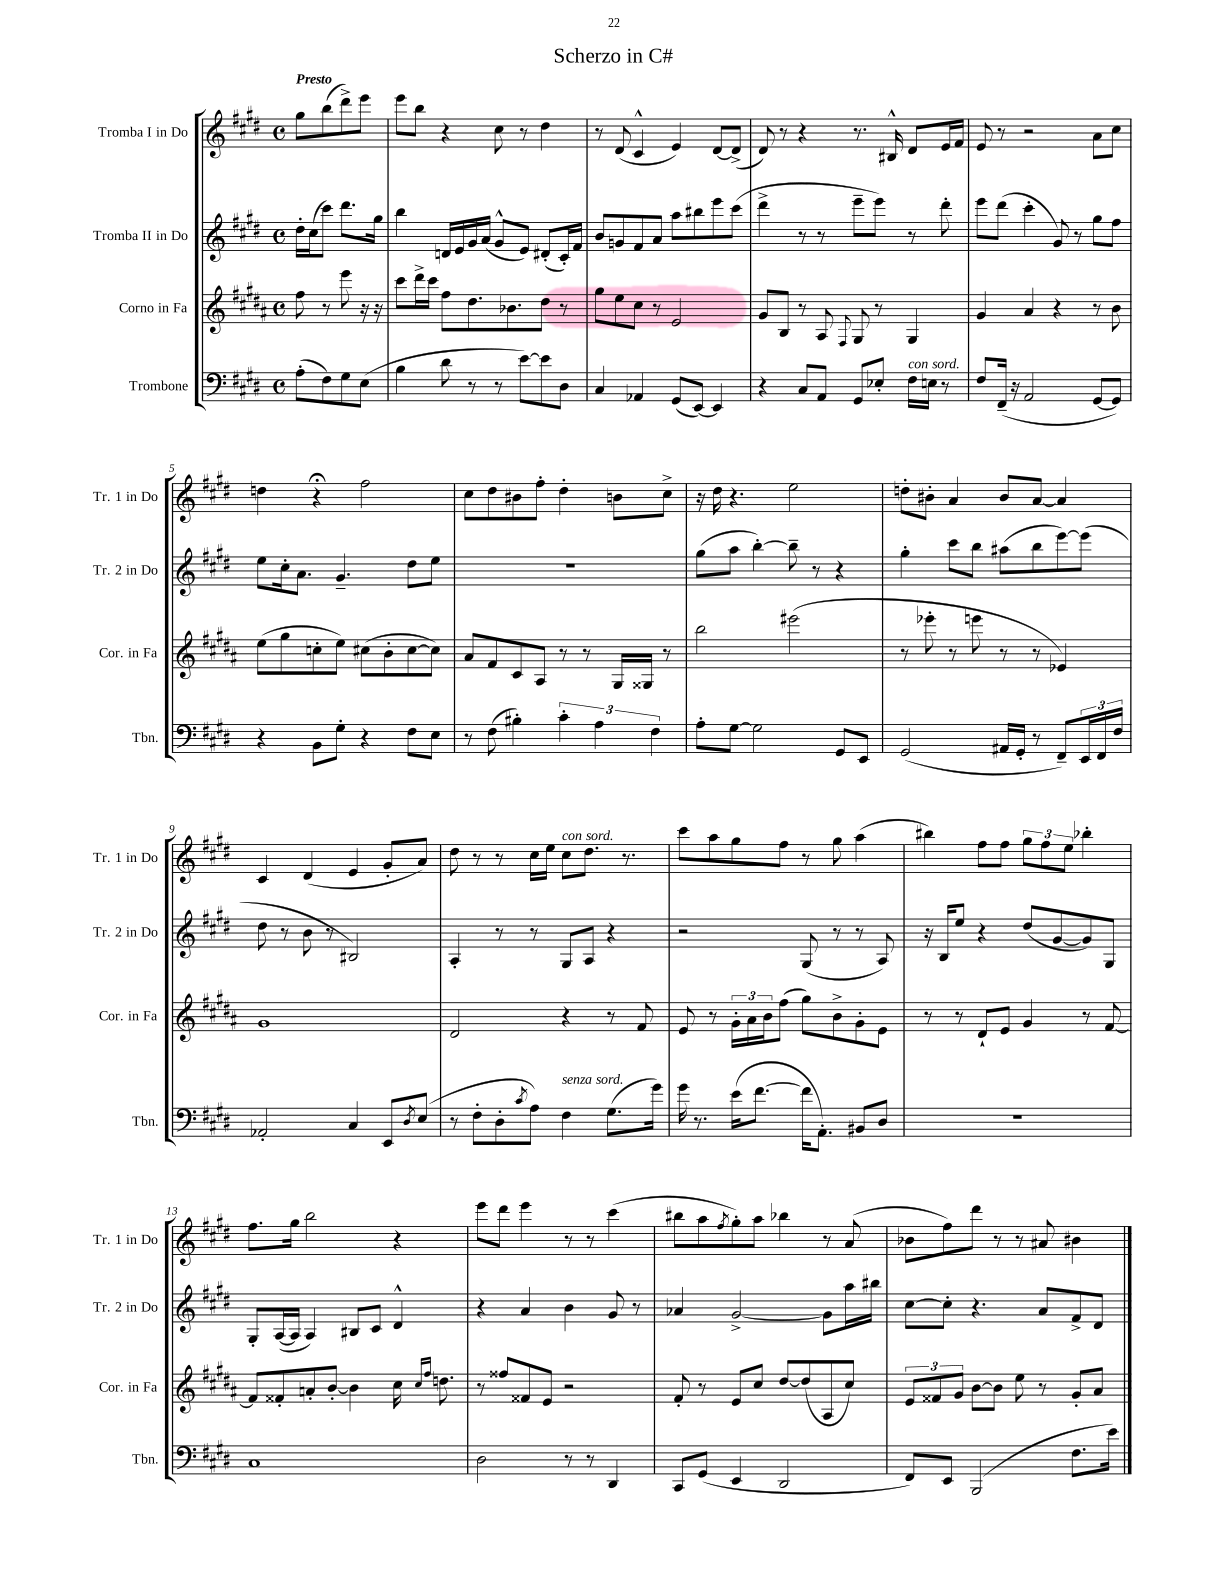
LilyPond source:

\header { title = "Scherzo in C#" }
<<
\new StaffGroup <<
\new Staff = "s0" \with { instrumentName = "Tromba I in Do" shortInstrumentName = "Tr. 1 in Do" } {
    \clef treble \key e \major \defaultTimeSignature \time 4/4 \partial 2 \tempo "Presto"
    gis''8 b''8( dis'''8->) e'''8 |
    e'''8 b''8 r4 cis''8 r8 dis''4 |
    r8 dis'8( cis'4-^ e'4) dis'8~ dis'8->( |
    dis'8) r8 r4 r8. bis16-^ dis'8 e'16 fis'16 |
    e'8 r8 r2 a'8 cis''8 |
    d''4 r4\fermata fis''2 |
    cis''8 dis''8 bis'8 fis''8-. dis''4-. b'8 cis''8-> |
    r16 dis''16 r4. e''2 |
    d''8-. bis'8-. a'4 bis'8 a'8~ a'4 |
    cis'4 dis'4( e'4 gis'8-. a'8) |
    dis''8 r8 r8 cis''16 e''16 cis''8^\markup { \italic "con sord." } dis''8. r8. |
    cis'''8 a''8 gis''8 fis''8 r8 gis''8 a''4( |
    bis''4) fis''8 fis''8 \tuplet 3/2 { gis''8 fis''8 e''8 } bes''4-. |
    fis''8. gis''16 b''2 r4 |
    e'''8 dis'''8 e'''4 r8 r8 cis'''4( |
    bis''8 a''8 \acciaccatura { fis''8 } gis''8-.) a''8 bes''4 r8 a'8( |
    bes'8 fis''8) dis'''8 r8 r8 ais'8 bis'4 \bar "|." |
}
\new Staff = "s1" \with { instrumentName = "Tromba II in Do" shortInstrumentName = "Tr. 2 in Do" } {
    \clef treble \key e \major \defaultTimeSignature \time 4/4 \partial 2
    dis''16-. cis''16( cis'''8) dis'''8. gis''16 |
    b''4 d'16 e'16 gis'16 a'16( gis'8-^ e'8) dis'8-.( cis'16-.) fis'16 |
    b'8 g'8 fis'8 a'8 a''8 bis''8 e'''8 cis'''8( |
    dis'''4-> r8 r8 e'''8-- e'''8) r8 dis'''8-. |
    e'''8 dis'''8( cis'''4-. gis'8) r8 gis''8 fis''8 |
    e''8 cis''16-. a'8. gis'4.-- dis''8 e''8 |
    R1 |
    gis''8( a''8 b''4~-.) b''8-- r8 r4 |
    gis''4-. cis'''8 b''8 ais''8( b''8 e'''8~) e'''8( |
    dis''8 r8 b'8 r8 bis2) |
    a4-. r8 r8 gis8 a8 r4 |
    r2 gis8( r8 r8 a8) |
    r16 b16 e''8 r4 dis''8( gis'8~ gis'8) gis8 |
    gis8-. a16~( a16 a4) bis8 cis'8 dis'4-^ |
    r4 a'4 b'4 gis'8 r8 |
    aes'4 gis'2~-> gis'8 a''16 bis''16 |
    cis''8~ cis''8-. r4. a'8 fis'8-> dis'8 \bar "|." |
}
\new Staff = "s2" \with { instrumentName = "Corno in Fa" shortInstrumentName = "Cor. in Fa" } {
    \clef treble \key b \major \defaultTimeSignature \time 4/4 \partial 2
    fis''8 r8 e'''8 r16 r16 |
    cis'''8 dis'''16-> cis'''16 fis''8 dis''8. bes'8. dis''8 r8 |
    gis''8 e''8 cis''8 r8 e'2 |
    gis'8 b8 r8 ais8 \appoggiatura { fis8 } gis8 r8 gis4 |
    gis'4 ais'4 r4 r8 b'8 |
    e''8( gis''8 c''8-. e''8) cis''8( b'8-. cis''8~ cis''8) |
    ais'8 fis'8 cis'8 ais8 r8 r8 gis16 gisis16 r8 |
    b''2 eis'''2( |
    r8 ees'''8-. r8 e'''8 r8 r8 ees'4) |
    gis'1 |
    dis'2 r4 r8 fis'8 |
    e'8 r8 \tuplet 3/2 { gis'16-. ais'16 b'16 } fis''8( gis''8) b'8-> gis'8-. e'8 |
    r8 r8 dis'8-! e'8 gis'4 r8 fis'8~ |
    fis'8 fisis'8-. a'8-. b'8~-. b'4 cis''16 \grace { cis''16 fis''16 } d''8. |
    r8 fisis''8 fisis'8 e'8 r2 |
    fis'8-. r8 e'8 cis''8 dis''8~ dis''8( ais8 cis''8) |
    \tuplet 3/2 { e'8 fisis'8 gis'8 } b'8~ b'8 e''8 r8 gis'8-. ais'8 \bar "|." |
}
\new Staff = "s3" \with { instrumentName = "Trombone" shortInstrumentName = "Tbn." } {
    \clef bass \key e \major \defaultTimeSignature \time 4/4 \partial 2
    a8-.( fis8) gis8 e8( |
    b4 dis'8 r8 r8 e'8~) e'8 dis8 |
    cis4 aes,4 gis,8( e,8~) e,4 |
    r4 cis8 a,8 gis,8 ees8-. fis16^\markup { \italic "con sord." } e16 r8 |
    fis8 fis,16--( r16 a,2 gis,8~ gis,8) |
    r4 b,8 gis8-. r4 fis8 e8 |
    r8 fis8( bis4-.) \tuplet 3/2 { cis'4-. a4 fis4 } |
    a8-. gis8~ gis2 gis,8 e,8 |
    gis,2( ais,16 gis,16-. r8 fis,8--) \tuplet 3/2 { e,16 fis,16 fis16 } |
    aes,2-. cis4 e,8 \acciaccatura { dis8 } e8( |
    r8 fis8-. dis8-. \acciaccatura { cis'8 } a8) fis4^\markup { \italic "senza sord." } gis8.( gis'16) |
    gis'16 r8. e'16( fis'8.~ fis'16 a,8.-.) bis,8 dis8 |
    R1 |
    cis1 |
    dis2 r8 r8 dis,4 |
    cis,8 gis,8( e,4 dis,2 |
    fis,8) e,8 b,,2( fis8. e'16) \bar "|." |
}
>>
>>
